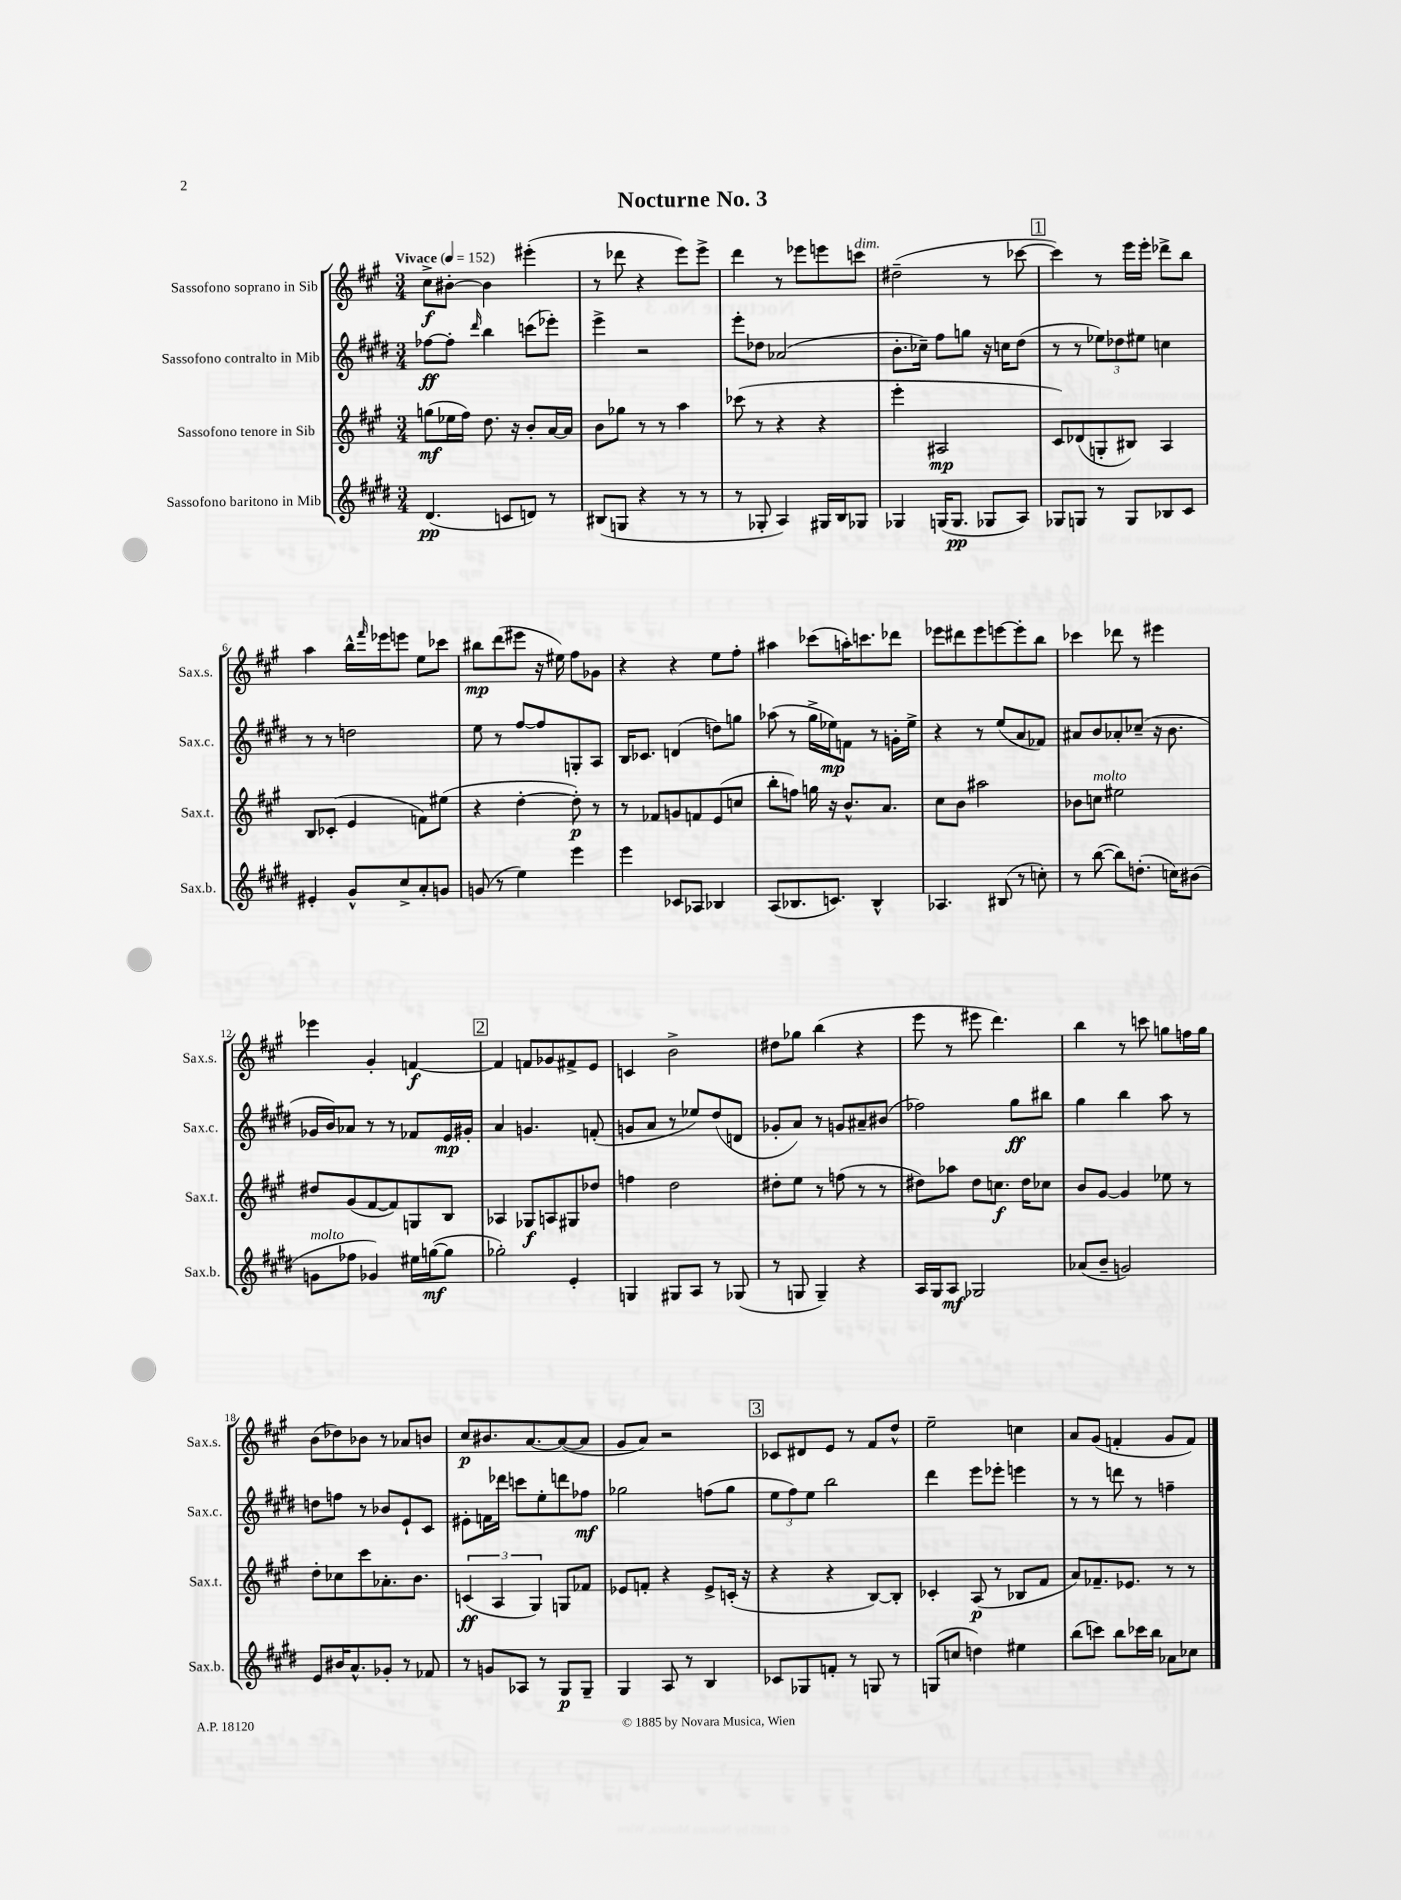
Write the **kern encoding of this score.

**kern	**kern	**kern	**kern
*staff4	*staff3	*staff2	*staff1
*clefG2	*clefG2	*clefG2	*clefG2
*k[f#c#g#d#]	*k[f#c#g#]	*k[f#c#g#d#]	*k[f#c#g#]
*M3/4	*M3/4	*M3/4	*M3/4
*MM152	*MM152	*MM152	*MM152
(4.d#	(8gg	[8ff-	8cc#^
.	16ee-	8ff-']	[8b#'
.	16ff#)	.	.
.	.	16qqddd#	.
.	8.dd	4bb	4b#]
8c	.	.	.
.	16r	.	.
8d)	8b'	(8ccc	(4eee#'
8r	[16a	8eee-')	.
.	16a]	.	.
=	=	=	=
(8B#	8b	4eee^	8r
8G	8gg-	.	8ddd-
4r	8r	2r	4r
.	8r	.	.
8r	4aa	.	8eee)
8r	.	.	8eee^
=	=	=	=
8r	(8ccc-	8eee'	4ddd
8G-'	8r	8dd-	.
4A)	4r	(2a-	8r
.	.	.	8eee-
16G#	4r	.	8eee
16B	.	.	.
8G-	.	.	8ccc
=	=	=	=
4G-	4eee'	8.b'	(2dd#~
.	.	16cc-~)	.
(16G	2A#	8ff#	.
8.G	.	.	.
.	.	8gg	.
8G-	.	16r	8r
.	.	16cc	.
8A)	.	(8dd#	[8ccc-
=	=	=	=
8G-	8c#)	8r	4ccc-])
8G	(8d-	8r	.
8r	8G'	12ee-)	8r
.	.	12dd-	.
8G	8B#)	.	16eee
.	.	12ee#	.
.	.	.	16eee'
8B-	4A	4cc	8ddd-^
8c#	.	.	8bb
=	=	=	=
4e#'	8B	8r	4aa
.	(8c-'	8r	.
8g#^^	4e	2dd	16bb^^
.	.	.	16qqfff#
.	.	.	16eee-
8cc#^	.	.	8eee
8a'	8f)	.	8ee
8g	(8ee#	.	8ccc-
=	=	=	=
(8g	4r	8ee	8bb#
8r	.	8r	(8ddd
4ee)	[4dd'	[8ff#	8eee#
.	.	8ff#]	16r
.	.	.	16ee#)
4eee	8dd'])	8G'	8ff#
.	8r	8A	8g-
=	=	=	=
4eee	8r	16B	4r
.	.	8.c-	.
.	8f-	.	.
8c-	8g	(4d	4r
8A-	8f	.	.
4B-	(8e	8dd)	8ee
.	8cc	8gg	8ff#'
=	=	=	=
(8A	8bb'	(8aa-	4aa#
8.B-	8ff)	8r	.
.	16gg	16gg#^	(8ccc-
8.c)	16r	16ee-)	.
.	8.b^^	8f	16aa')
.	.	.	8.ccc
4B-^^	.	8r	.
.	8.a	.	.
.	.	16g'	8ddd-
.	.	16ee-^	.
=	=	=	=
4.A-	8cc#	4r	8eee-
.	8b	.	8ddd#
.	2aa#	8r	8eee-
(8B#	.	(8ee	[8eee
8r	.	8a	8eee']
8cc')	.	8f-)	8bb
=	=	=	=
8r	8b-	8a#	4ccc-
([8bb	8cc	8b	.
8bb])	2ee#	8a-'	8ddd-
(8.dd'	.	(8cc-~	8r
.	.	16r	4eee#
16cc)	.	8.b	.
(8b#	.	.	.
=	=	=	=
8g	8dd#	16g-	4eee-
.	.	16b)	.
8ff-	(8g#	8a-	.
4g-)	[8f#	8r	4g#'
.	8f#])	8r	.
16ee#	8G	8f-	[4f
([16gg	.	.	.
8gg]	8B	16e	.
.	.	16g#'	.
=	=	=	=
2gg-')	4A-	4a	4f]
.	8G-	4.g	8f
.	8A	.	8g-
4e'	8G#	.	8f#^
.	8dd-	(8f'	8e
=	=	=	=
4G	4ff	8g	4c
.	.	8a	.
8G#	2dd	8r	2b^
8A	.	8ee-)	.
8r	.	(8dd#	.
(8G-	.	8d	.
=	=	=	=
8r	8dd#'	8g-'	8dd#
8G	8ee	8a)	8gg-
4G~)	8r	8r	(4bb
.	(8ff	8g	.
4r	8r	8a#~	4r
.	8r	(8b#	.
=	=	=	=
16A	8dd#)	2ff-)	8eee
16G#	.	.	.
8A	8aa-	.	8r
2G-	8dd#	.	8eee#
.	8.cc	.	4.ddd)
.	.	8gg#	.
.	16dd#	.	.
.	8cc-	8bb#	.
=	=	=	=
(8a-	8b	4gg#	4bb
8b~	[8g#	.	.
2g)	4g#]	4bb	8r
.	.	.	8ccc
.	8ee-	8aa	8gg
.	8r	8r	16ff
.	.	.	16gg
=	=	=	=
8e	8dd'	8dd	(8b
16b#	8cc-	8ff	8dd-)
8.a^^	.	.	.
.	8ccc#	8r	8b-
8g-'	8.a-'	8b-	8r
8r	.	8e`	8a-
.	8.b	.	.
8f-	.	8c#	8b
=	=	=	=
8r	(6c	8e#'	8cc#
8g	.	16f	8.b#
.	6A	.	.
.	.	16ddd-	.
8A-	.	8ccc	.
.	.	.	[8.a
.	6G#)	.	.
8r	.	8ee'	.
8G#	8G	8ddd	(8a_
8G#~	8f-	8ff-	8a]
=	=	=	=
4G#	8e-	2gg-	8g#
.	8f'	.	8a)
8A	4r	.	2r
8r	.	.	.
4B	8e-^	(8ff	.
.	(16c'	8gg-	.
.	16r	.	.
=	=	=	=
8c-	4r	12ee	8c-
.	.	12ff#)	.
8G-	.	.	8d#
.	.	12ee	.
8f'	4r	2bb	8e
8r	.	.	8r
8G	[8B)	.	8f#
8r	8B']	.	8dd^^
=	=	=	=
(8G	4c-'	4ddd#	2ee~
8cc	.	.	.
4dd)	(8A	8eee	.
.	8r	8eee-'	.
4ee#	8B-	4eee	4cc
.	8f#	.	.
=	=	=	=
(8bb	8a)	8r	8a
8ccc)	8.f-~	8r	(8g#
8bb	.	8ddd	4f'
.	8.e-	.	.
16ccc-	.	8r	.
16bb	.	.	.
8a-	8r	4ff~	8g#
8cc-	8r	.	8f)
==	==	==	==
*-	*-	*-	*-
